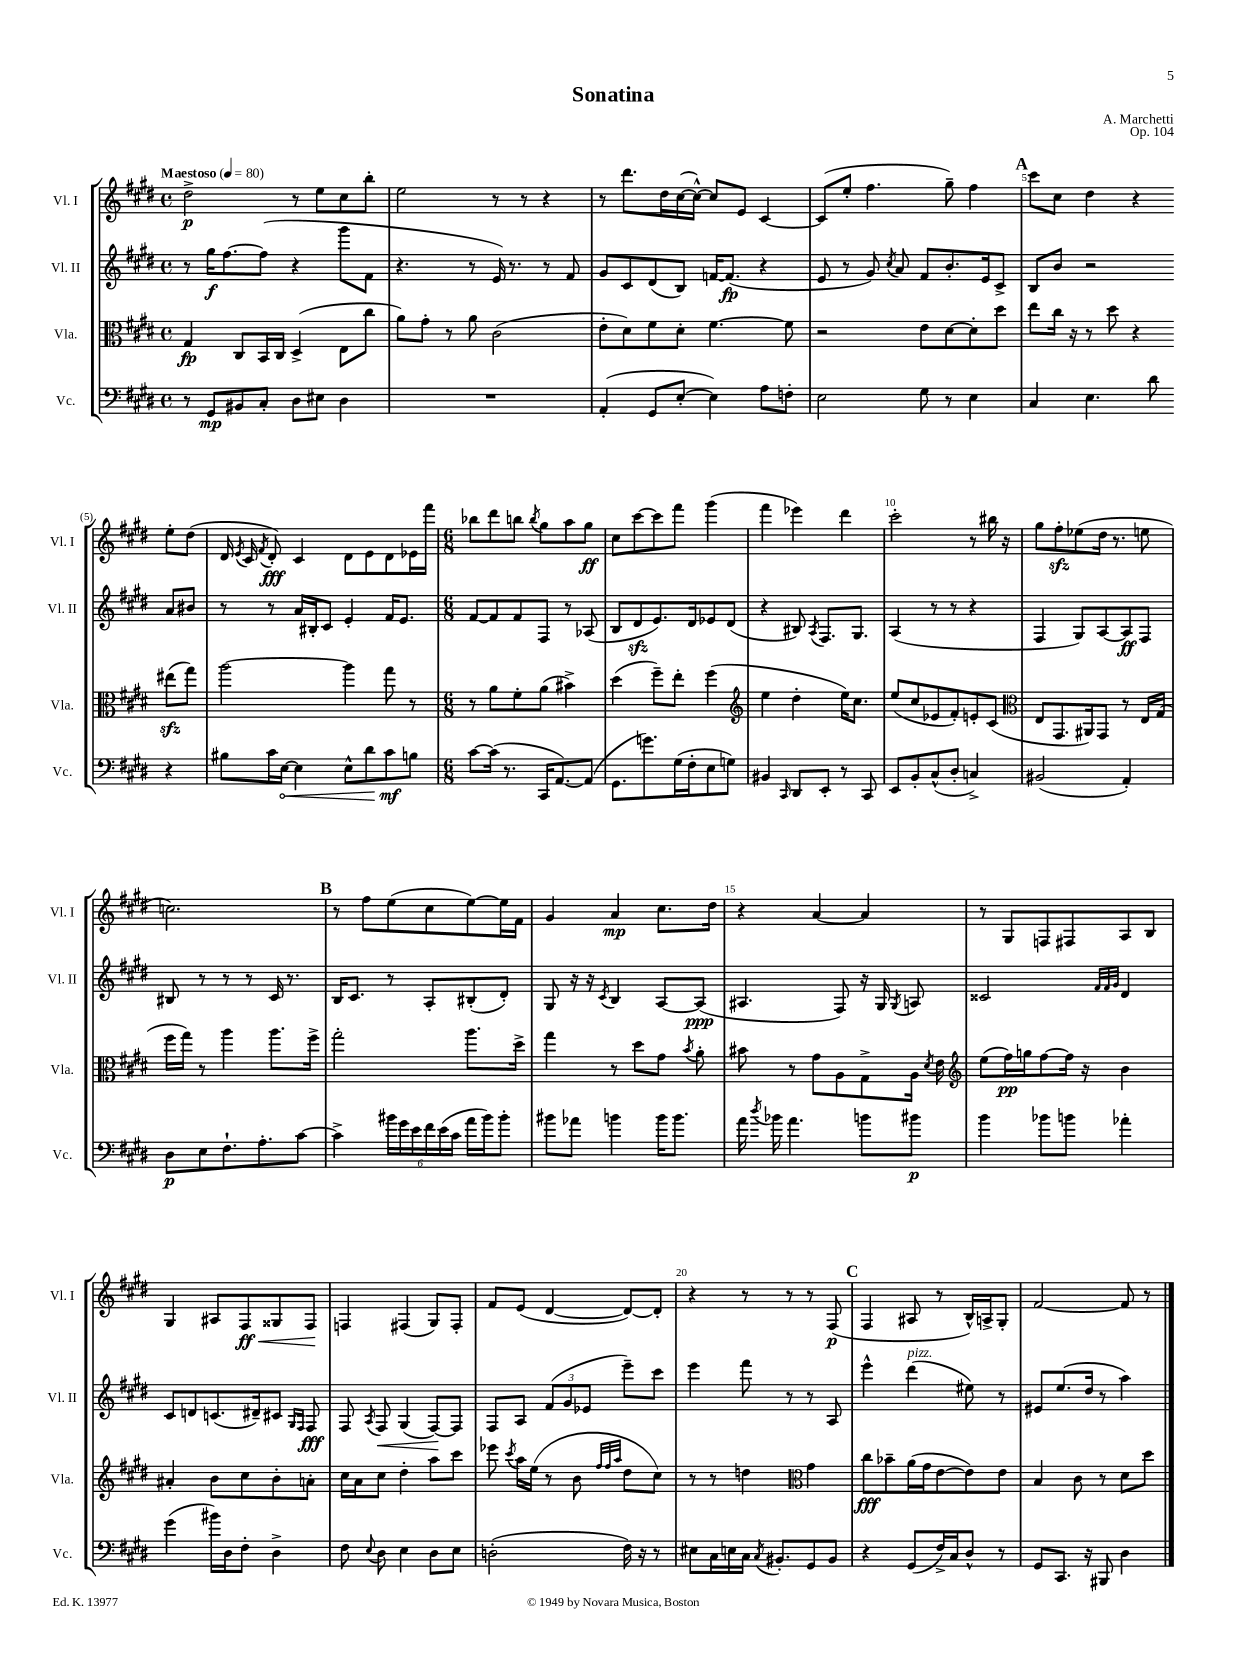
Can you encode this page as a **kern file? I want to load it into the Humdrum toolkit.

**kern	**dynam	**kern	**dynam	**kern	**dynam	**kern	**dynam
*part4	*part4	*part3	*part3	*part2	*part2	*part1	*part1
*staff4	*staff4	*staff3	*staff3	*staff2	*staff2	*staff1	*staff1
*I"Vc.	*	*I"Vla.	*	*I"Vl. II	*	*I"Vl. I	*
*I'Vc.	*	*I'Vla.	*	*I'Vl. II	*	*I'Vl. I	*
*clefF4	*	*clefC3	*	*clefG2	*	*clefG2	*
*k[f#c#g#d#]	*	*k[f#c#g#d#]	*	*k[f#c#g#d#]	*	*k[f#c#g#d#]	*
*M4/4	*	*M4/4	*	*M4/4	*	*M4/4	*
*met(c)	*	*met(c)	*	*met(c)	*	*met(c)	*
*MM80	*	*MM80	*	*MM80	*	*MM80	*
=1	=1	=1	=1	=1	=1	=1	=1
!	!	!	!	!	!	!LO:TX:a:B:t=Maestoso	!
8r	.	4G#/	fp	8r	.	2dd#^\	p
8GG#/L	mp	.	.	16gg#\KL	f	.	.
.	.	.	.	[8.ff#\	.	.	.
8BB#X/	.	8C#/L	.	.	.	.	.
8C#'/J	.	16BB/L	.	(8ff#\J]	.	.	.
.	.	16C#/JJ	.	.	.	.	.
8D#\L	.	(4D#^/	.	4r	.	8r	.
8E#X\J	.	.	.	.	.	8ee\L	.
4D#\	.	8E\L	.	8ggg#\L	.	8cc#\	.
.	.	8cc#\J	.	8f#\J	.	8bb'\J	.
=2	=2	=2	=2	=2	=2	=2	=2
1r	.	8a\L)	.	4.r	.	2ee\	.
.	.	8g#'\J	.	.	.	.	.
.	.	8r	.	.	.	.	.
.	.	8a\	.	8r	.	.	.
.	.	(2c#\	.	16e/)	.	8r	.
.	.	.	.	8.r	.	.	.
.	.	.	.	.	.	8r	.
.	.	.	.	8r	.	4r	.
.	.	.	.	8f#/	.	.	.
=3	=3	=3	=3	=3	=3	=3	=3
(4AA'/	.	8e'\L	.	8g#/L	.	8r	.
.	.	8d#\)	.	8c#/	.	8.ddd#\L	.
8GG#/L	.	8f#\	.	(8d#/	.	.	.
.	.	.	.	.	.	16dd#\L	.
[8E'/J	.	8d#'\J	.	8B/J)	.	([16cc#\	.
.	.	.	.	.	.	16cc#^^\JJ_)	.
4E\])	.	[4.f#\	.	[16fn/KL	.	8cc#/L]	.
.	.	.	.	(8.f/J]	fp	.	.
.	.	.	.	.	.	8e/J	.
8A\L	.	.	.	4r	.	[4c#/	.
8Fn'\J	.	8f#\]	.	.	.	.	.
=4	=4	=4	=4	=4	=4	=4	=4
2E\	.	2r	.	8e/	.	(8c#/L]	.
.	.	.	.	8r	.	8ee'/J	.
.	.	.	.	8g#/)	.	4.ff#\	.
.	.	.	.	8qcc#/	.	.	.
.	.	.	.	8a/	.	.	.
8G#\	.	8e\L	.	8f#/L	.	.	.
8r	.	[8d#\	.	8.b'/	.	8gg#~\)	.
4E\	.	8d#'\]	.	.	.	4ff#\	.
.	.	.	.	16e/k	.	.	.
.	.	8dd#\J	.	8c#^/J	.	.	.
!!LO:REH:place=s1:t=A
=5	=5	=5	=5	=5	=5	=5	=5
4C#/	.	8ee\L	.	8B/L	.	8ccc#\L	.
.	.	16cc#\Jk	.	8b/J	.	8cc#\J	.
.	.	16r	.	.	.	.	.
4.E\	.	8r	.	2r	.	4dd#\	.
.	.	8dd#\	.	.	.	.	.
.	.	4r	.	.	.	4r	.
8d#\	.	.	.	.	.	.	.
4r	.	(8ee#Xzz\L	.	8a/L	.	8ee'\L	.
.	.	8gg#\J)	.	8b#X/J	.	(8dd#\J	.
!!LO:LB:g=z
=6	=6	=6	=6	=6	=6	=6	=6
8B#X\L	.	[2aa\	.	8r	.	16d#/	.
.	.	.	.	.	.	8qe/	.
.	.	.	.	.	.	16c#/	.
.	.	.	.	.	.	8qf#/	.
16c#\L	.	.	.	8r	.	8d#'/)	fff
!	!LO:HP:b	!	!	!	!	!	!
[16E\JJ	<	.	.	.	.	.	.
4E\]	.	.	.	16a/LL	.	4c#/	.
.	.	.	.	16B#X'/J	.	.	.
.	.	.	.	8c#/J	.	.	.
8E^^\L	.	4aa\]	.	4e'/	.	8d#\L	.
8d#\	.	.	.	.	.	8e\	.
8c#\	mf	8gg#\	.	16f#/KL	.	8d#\	.
.	.	.	.	8.e/J	.	.	.
8Bn\J	[	8r	.	.	.	16e-X\L	.
.	.	.	.	.	.	16fff#\JJ	.
=7	=7	=7	=7	=7	=7	=7	=7
*M6/8	*	*M6/8	*	*M6/8	*	*M6/8	*
[8c#\L	.	8r	.	[8f#/L	.	8bb-X\L	.
(16c#\Jk]	.	8a\L	.	8f#/]	.	8ddd#\	.
8.r	.	.	.	.	.	.	.
.	.	8f#'\	.	8f#/	.	8bbn\J	.
.	.	.	.	.	.	8qbb/	.
16CC#/KL	.	(8a\J	.	8F#/J	.	8gg#\L	.
[8.AA/)	.	.	.	.	.	.	.
.	.	4b#X^\)	.	8r	.	8aa\	.
(8AA/J]	.	.	.	(8A-X/	.	8gg#\J	ff
=8	=8	=8	=8	=8	=8	=8	=8
8.GG#\L	.	(4dd#\	.	8B/L	.	8cc#\L	.
.	.	.	.	8d#zz/	.	[8ccc#\	.
8.gn\)	.	.	.	.	.	.	.
.	.	8ff#~\L)	.	8.e/)	.	8ccc#\]	.
(16G#\L	.	8ee'\J	.	.	.	8fff#\J	.
16F#'\J	.	.	.	16d#/k	.	.	.
8E\	.	(4ff#\	.	8e-X/	.	(4ggg#\	.
8Gn\J)	.	.	.	(8d#/J	.	.	.
=9	=9	=9	=9	=9	=9	=9	=9
*	*	*clefG2	*	*	*	*	*
4BB#X/	.	4ee\	.	4r	.	4fff#\	.
16qqCC#/	.	.	.	.	.	.	.
8DD#/L	.	4dd#'\	.	8B#X/)	.	4eee-X\)	.
.	.	.	.	8qA/	.	.	.
8EE'/J	.	.	.	8.F#/L	.	.	.
8r	.	16ee\KL)	.	.	.	4ddd#\	.
.	.	8.cc#\J	.	8.G#/J	.	.	.
8CC#/	.	.	.	.	.	.	.
=10	=10	=10	=10	=10	=10	=10	=10
8EE/L	.	(8ee/L	.	(4A/	.	2ccc#'\	.
8BB'/	.	8cc#/	.	.	.	.	.
(8C#^^/	.	8e-X/	.	8r	.	.	.
8D#'/J	.	8f#'/)	.	8r	.	.	.
4Cn^/)	.	8en'/	.	4r	.	8r	.
.	.	(8c#/J	.	.	.	16bb#X\	.
.	.	.	.	.	.	16r	.
=11	=11	=11	=11	=11	=11	=11	=11
*	*	*clefC3	*	*	*	*	*
(2BB#X/	.	8E/L	.	4F#/	.	8gg#\L	.
.	.	8.GG#/	.	.	.	8ff#zz'\	.
.	.	.	.	8G#/L)	.	(8ee-X\	.
.	.	16AA#X/k)	.	.	.	.	.
.	.	8GG#/J	.	[8A/	.	16dd#\Jk	.
.	.	.	.	.	.	8.r	.
4AA'/)	.	8r	.	8A/]	ff	.	.
.	.	16E/LL	.	8F#/J	.	8een\	.
.	.	(16G#/JJ	.	.	.	.	.
!!LO:LB:g=z
=12	=12	=12	=12	=12	=12	=12	=12
8D#\L	p	16ff#\LL	.	8B#X/	.	2.ccn\)	.
.	.	16gg#\JJ)	.	.	.	.	.
8E\	.	8r	.	8r	.	.	.
8.F#`\	.	4aa\	.	8r	.	.	.
.	.	.	.	8r	.	.	.
8.A'\	.	.	.	.	.	.	.
.	.	8.aa\L	.	16c#/	.	.	.
.	.	.	.	8.r	.	.	.
[8c#\J	.	.	.	.	.	.	.
.	.	16ff#^\Jk	.	.	.	.	.
!!LO:REH:place=s1:t=B
=13	=13	=13	=13	=13	=13	=13	=13
4c#^\]	.	2gg#'\	.	16B/KL	.	8r	.
.	.	.	.	8.c#/J	.	.	.
.	.	.	.	.	.	8ff#\L	.
24b#X\LL	.	.	.	8r	.	(8ee\	.
24g#\	.	.	.	.	.	.	.
24e\	.	.	.	.	.	.	.
24f#\	.	.	.	8A'/L	.	8cc#\	.
(24e\	.	.	.	.	.	.	.
24c#\JJ	.	.	.	.	.	.	.
16a\LL	.	8.aa\L	.	(8B#X'/	.	[8ee\)	.
16b#\J)	.	.	.	.	.	.	.
8b#'\J	.	.	.	8d#'/J)	.	16ee\L]	.
.	.	16dd#^\Jk	.	.	.	16f#\JJ	.
=14	=14	=14	=14	=14	=14	=14	=14
8b#X\L	.	4gg#\	.	8G#/	.	4g#/	.
8a-X\J	.	.	.	16r	.	.	.
.	.	.	.	16r	.	.	.
.	.	.	.	8qc#/	.	.	.
4bn\	.	8r	.	4B/	.	4a/	mp
.	.	8dd#\L	.	.	.	.	.
16b\KL	.	8g#\J	.	[8A/L	.	8.cc#\L	.
8.b\J	.	.	.	.	.	.	.
.	.	8qb/	.	.	.	.	.
.	.	8a'\	.	(8A/J]	ppp	.	.
.	.	.	.	.	.	16dd#\Jk	.
=15	=15	=15	=15	=15	=15	=15	=15
16a\	.	8b#X\	.	4.A#X/	.	4r	.
8qdd#/	.	.	.	.	.	.	.
16b-X\	.	.	.	.	.	.	.
4.a\	.	8r	.	.	.	.	.
.	.	8g#\L	.	.	.	[4a/	.
.	.	8A\	.	8F#/)	.	.	.
8bn\L	.	8G#^\	.	16r	.	4a/]	.
.	.	.	.	16G#/	.	.	.
.	.	.	.	8qG#/	.	.	.
8b#X\J	p	16A\Jk	.	8An/	.	.	.
.	.	8qd#/	.	.	.	.	.
.	.	16e\	.	.	.	.	.
=16	=16	=16	=16	=16	=16	=16	=16
*	*	*clefG2	*	*	*	*	*
4b\	.	(8ee\L	.	2c##X/	.	8r	.
.	.	16ff#\L)	pp	.	.	8G#/L	.
.	.	16ggn\J	.	.	.	.	.
8b-X\L	.	[8ff#\	.	.	.	8Fn/	.
8bn\J	.	16ff#\Jk]	.	.	.	8F#X/	.
.	.	16r	.	.	.	.	.
.	.	.	.	32qqf#/LLL	.	.	.
.	.	.	.	32qqf#/	.	.	.
.	.	.	.	32qqg#/JJJ	.	.	.
4a-X'\	.	4b\	.	4d#/	.	8A/	.
.	.	.	.	.	.	8B/J	.
!!LO:LB:g=z
=17	=17	=17	=17	=17	=17	=17	=17
(4g#\	.	4a#X'/	.	8c#/L	.	4G#/	.
.	.	.	.	8dn/	.	.	.
16b#X\LL)	.	8b\L	.	(8.cn/	.	8A#X/L	.
16D#\J	.	.	.	.	.	.	.
!	!	!	!	!	!	!	!LO:HP:b
8F#'\J	.	8cc#\	.	.	.	8F#/	< ff
.	.	.	.	16d#X~/k)	.	.	.
4D#^\	.	8b'\	.	8c#X/J	.	8G##X/	.
.	.	.	.	16qqG#/LL	.	.	.
.	.	.	.	16qqF#/JJ	.	.	.
.	.	8an'\J	.	8F#/	fff	8F#/J	.
.	.	.	.	.	.	.	[
=18	=18	=18	=18	=18	=18	=18	=18
8F#\	.	16cc#\LL	.	8F#/	.	4Fn/	.
.	.	16a\J	.	.	.	.	.
8qqE/	.	.	.	8qA/	.	.	.
!	!	!	!	!	!LO:HP:b	!	!
8D#\	.	8cc#\J	.	8F#/	<	.	.
4E\	.	4dd#'\	.	(4G#/	.	(4F#X/	.
8D#\L	.	8aa\L	.	[8F#/L)	.	8G#/L)	.
8E\J	.	8ccc#\J	.	8F#/J]	[	8F#'/J	.
=19	=19	=19	=19	=19	=19	=19	=19
(2Dn'\	.	8eee-X\	.	8F#/L	.	8f#/L	.
.	.	8qccc#/	.	.	.	.	.
.	.	16aa\LL	.	8A/J	.	(8e/J	.
.	.	(16ee\JJ	.	.	.	.	.
.	.	8r	.	(12f#/L	.	[4d#/	.
.	.	.	.	12g#/	.	.	.
.	.	8b\	.	.	.	.	.
.	.	.	.	12e-X/J	.	.	.
.	.	32qqff#/LLL	.	.	.	.	.
.	.	32qqff#/	.	.	.	.	.
.	.	32qqaa/JJJ	.	.	.	.	.
16F#\)	.	8dd#\L	.	8eee~\L)	.	8d#/L_)	.
16r	.	.	.	.	.	.	.
8r	.	8cc#\J)	.	8ccc#\J	.	8d#'/J]	.
=20	=20	=20	=20	=20	=20	=20	=20
8E#X\L	.	8r	.	4eee\	.	4r	.
16C#\L	.	8r	.	.	.	.	.
16En\	.	.	.	.	.	.	.
16C#\JJ	.	4ddn\	.	8fff#\	.	8r	.
8qC#/	.	.	.	.	.	.	.
8.BB#X'/L	.	.	.	.	.	.	.
.	.	.	.	8r	.	8r	.
*	*	*clefC3	*	*	*	*	*
8GG#/	.	4g#\	.	8r	.	8r	.
8BB#/J	.	.	.	8A/	.	(8F#/	p
!!LO:REH:place=s1:t=C
=21	=21	=21	=21	=21	=21	=21	=21
4r	.	8cc#\L	fff	4eee^^\	.	4F#/	.
.	.	8b-X~\	.	.	.	.	.
!	!	!	!	!LO:TX:a:i:t=pizz.	!	!	!
(8GG#/L	.	(16a\L	.	(4ddd#\	.	8A#X/	.
.	.	16g#\J	.	.	.	.	.
16F#^/L)	.	[8e\	.	.	.	8r	.
16C#/J	.	.	.	.	.	.	.
8D#^^/J	.	8e\])	.	8ee#X\)	.	16B^^/LL)	.
.	.	.	.	.	.	16An^/J	.
8r	.	8e\J	.	8r	.	8G#'/J	.
=22	=22	=22	=22	=22	=22	=22	=22
8GG#/L	.	4B/	.	8e#X/L	.	[2f#/	.
8.CC#/J	.	.	.	(8.ee/	.	.	.
.	.	8c#\	.	.	.	.	.
16r	.	.	.	16dd#/Jk	.	.	.
8BBB#X/	.	8r	.	8r	.	.	.
4D#\	.	8d#\L	.	4aa\)	.	8f#/]	.
.	.	8dd#\J	.	.	.	8r	.
==	==	==	==	==	==	==	==
*-	*-	*-	*-	*-	*-	*-	*-
